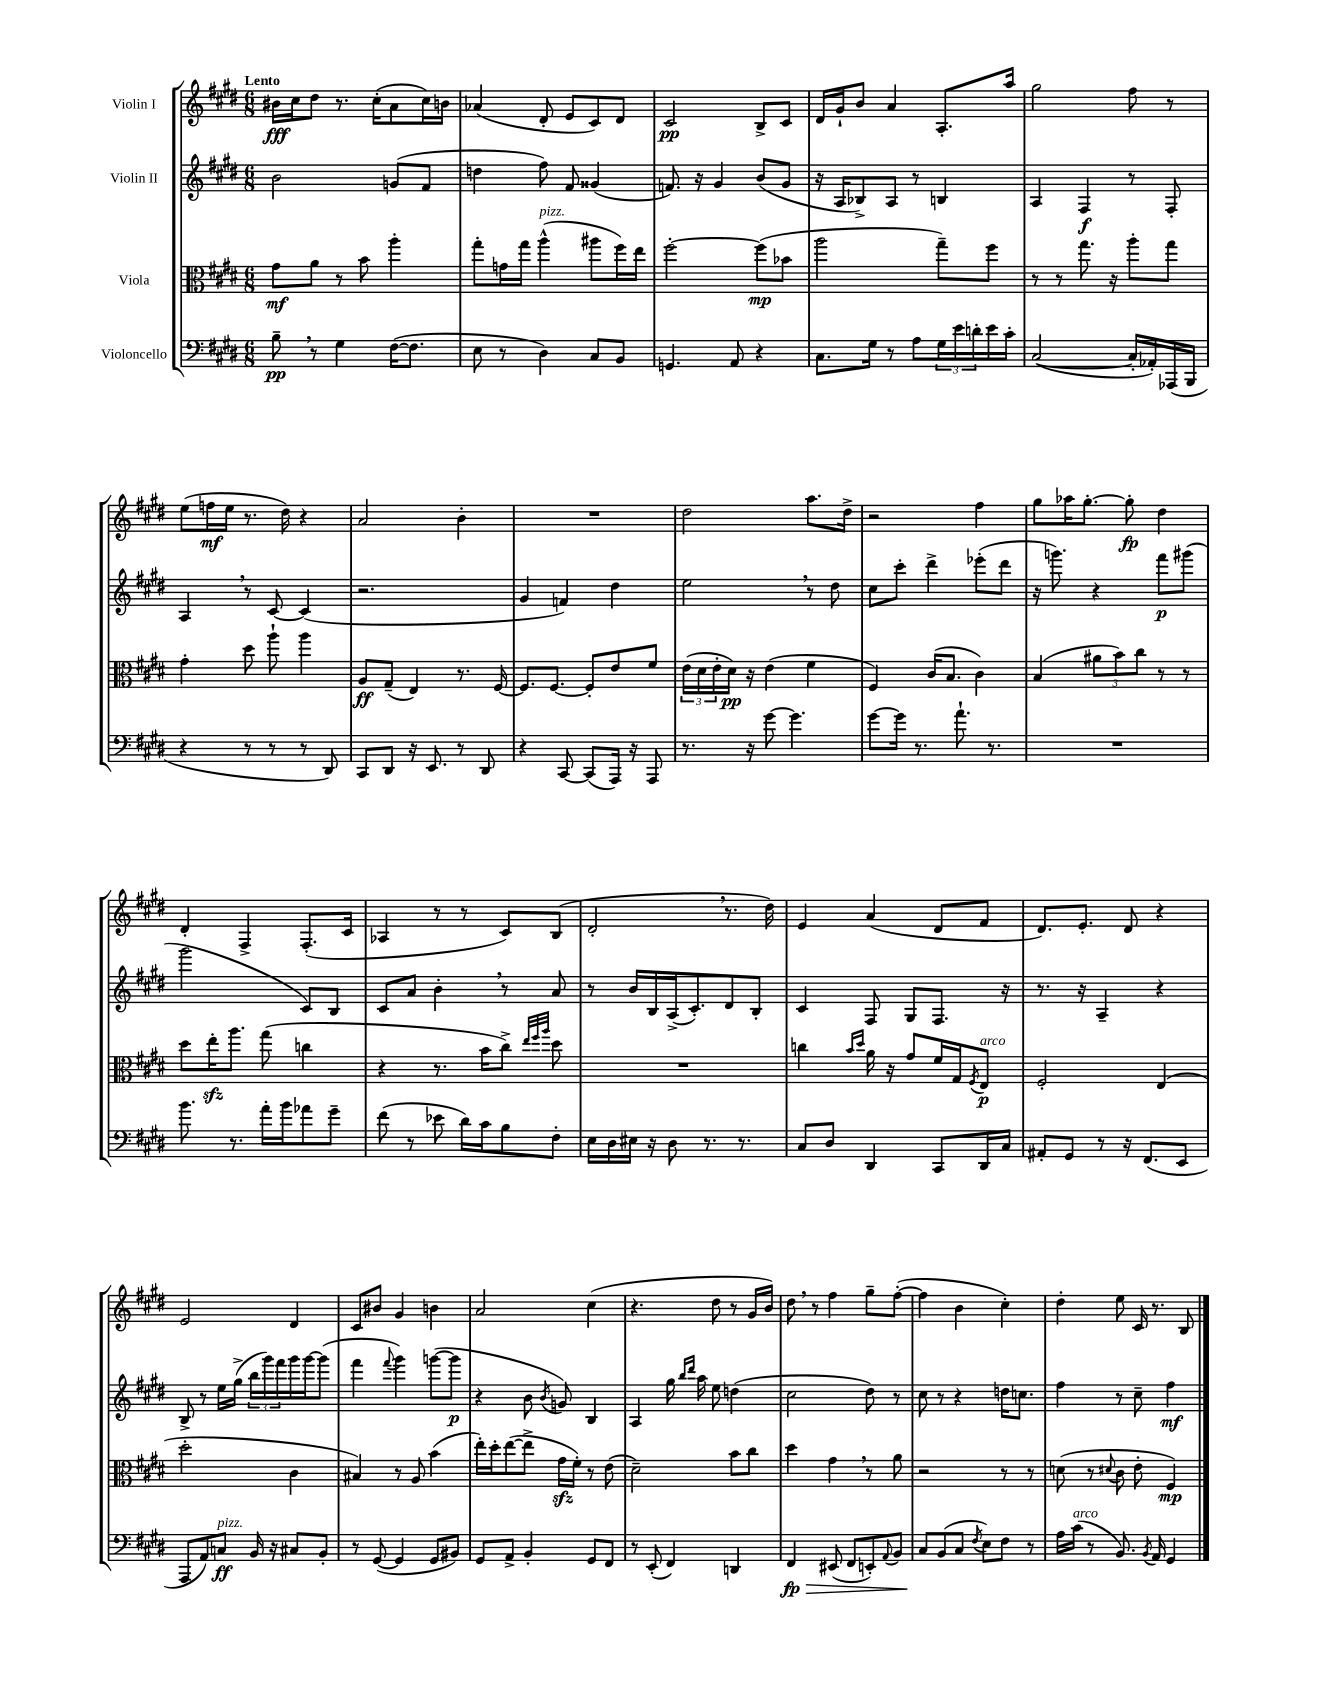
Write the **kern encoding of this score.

**kern	**kern	**kern	**kern
*staff4	*staff3	*staff2	*staff1
*clefF4	*clefC3	*clefG2	*clefG2
*k[f#c#g#d#]	*k[f#c#g#d#]	*k[f#c#g#d#]	*k[f#c#g#d#]
*M6/8	*M6/8	*M6/8	*M6/8
8B~	8g#	2b	16b#
.	.	.	16cc#
8r	8a	.	8dd#
4G#	8r	.	8.r
.	8b	.	.
.	.	.	(16cc#'
([16F#	4aa'	(8g	8a
8.F#]	.	.	.
.	.	8f#	16cc#)
.	.	.	16b
=	=	=	=
8E	8gg#'	4dd	(4a-
8r	16g	.	.
.	16gg#	.	.
4D#)	(4aa^^	8ff#)	8d#'
.	.	8f#	8e
8C#	8aa#	(4g##	8c#)
8BB	16ff#)	.	8d#
.	16ee	.	.
=	=	=	=
4.GG	[2ff#'	8.f)	2c#
.	.	16r	.
.	.	4g#	.
8AA	.	.	.
4r	(8ff#]	(8b	8B^
.	8b-	8g#	8c#
=	=	=	=
8.C#	2aa	16r	16d#
.	.	16A	16g#`
.	.	8B-^)	8b
16G#	.	.	.
8r	.	8A	4a
8A	.	8r	.
24G#	8gg#~)	4B	8.A'
24e	.	.	.
24d'	.	.	.
16e	8ff#	.	.
16c#'	.	.	16aa
=	=	=	=
([2C#	8r	4A	2gg#
.	8r	.	.
.	8.gg#	4F#	.
.	16r	.	.
16C#']	8aa'	8r	8ff#
16AA-')	.	.	.
(16AAA-	8gg#	8F#'	8r
16BBB	.	.	.
=	=	=	=
4r	4g#'	4A	(8ee
.	.	.	16ff
.	.	.	16ee
8r	8dd#	8r	8.r
8r	8aa`	[8c#	.
.	.	.	16dd#)
8r	4aa	(4c#]	4r
8DD#)	.	.	.
=	=	=	=
8CC#	8A	2.r	2a
8DD#	(8G#~	.	.
16r	4E)	.	.
8.EE	.	.	.
8r	8.r	.	4b'
8DD#	.	.	.
.	[16F#	.	.
=	=	=	=
4r	8.F#]	4g#	2.r
.	[8.F#	.	.
[8CC#	.	4f)	.
(8CC#]	8F#']	.	.
16AAA)	8e	4dd#	.
16r	.	.	.
8AAA	8f#	.	.
=	=	=	=
8.r	(24e	2ee	2dd#
.	24d#	.	.
.	24e'	.	.
.	16d#)	.	.
16r	16r	.	.
[8g#	(4e	.	.
4.g#]	.	.	.
.	4f#	8r	8.aa
.	.	8dd#	.
.	.	.	16dd#^
=	=	=	=
[8g#	4F#)	8cc#	2r
16g#]	.	8ccc#'	.
8.r	.	.	.
.	(16c#	4ddd#^	.
.	8.B	.	.
8.a`	.	.	.
.	4c#)	(8eee-'	4ff#
8.r	.	.	.
.	.	8ddd#	.
=	=	=	=
2.r	(4B	16r	8gg#
.	.	8.ggg)	.
.	.	.	16aa-
.	.	.	[8.gg#'
.	12a#	4r	.
.	12b)	.	.
.	.	.	8gg#']
.	12cc#	.	.
.	8r	8fff#	4dd#
.	8r	(8ggg#	.
=	=	=	=
8.b	8dd#	2ggg#	4d#'
.	16ee'	.	.
8.r	8.aa	.	.
.	.	.	4F#^
16a'	(8gg#	.	.
16b	.	.	.
8a-	4cc	8c#)	(8.F#'
8g#~	.	8B	.
.	.	.	16c#
=	=	=	=
(8f#	4r	8c#	4A-
8r	.	8a	.
8e-	8.r	4b'	8r
16d#)	.	.	8r
16c#	16b	.	.
8B	8cc#^)	8r	8c#)
.	32qqee	.	.
.	32qqff#	.	.
.	32qqaa	.	.
8F#'	8dd#	8a	(8B
=	=	=	=
16E	2.r	8r	2d#'
16D#	.	.	.
16E#	.	16b	.
16r	.	16B	.
8D#	.	(16A^	.
.	.	8.c#')	.
8.r	.	.	.
.	.	8d#	8.r
8.r	.	.	.
.	.	8B'	.
.	.	.	16dd#)
=	=	=	=
8C#	4cc	4c#	4e
8D#	.	.	.
.	16qqb	.	.
.	16qqdd#	.	.
4DD#	16a	8F#	(4a
.	16r	.	.
.	8g#	8G#	.
8CC#	16f#	8.F#	8d#
.	16G#	.	.
.	8qF#	.	.
16DD#	8E	.	8f#
16C#	.	16r	.
=	=	=	=
8AA#'	2F#'	8.r	8.d#)
8GG#	.	.	.
.	.	16r	8.e'
8r	.	4A~	.
16r	.	.	8d#
(8.FF#	.	.	.
.	(4E	4r	4r
8EE	.	.	.
=	=	=	=
8AAA	2dd#'	8B^	2e
8AA)	.	8r	.
8C	.	16ee	.
.	.	(16gg#^	.
16BB	.	24bb	.
.	.	24ggg#)	.
16r	.	.	.
.	.	24fff#	.
8C#	4c#	16ggg#	4d#
.	.	[16ggg#	.
8BB'	.	(8ggg#]	.
=	=	=	=
8r	4B#)	4fff#	8c#
([8GG#	.	.	8b#
.	.	8qqfff#	.
4GG#]	8r	4ggg#)	4g#
.	8A	.	.
8GG#	(4b	([8ggg	4b
8BB#)	.	8ggg]	.
=	=	=	=
8GG#	16ee')	4r	2a
.	16dd#'	.	.
8AA^	([8ee	.	.
4BB'	8ee^]	8b	.
.	.	8qb	.
.	16g#	8g)	.
.	16f#')	.	.
8GG#	8r	4B	(4cc#
8FF#	(8e	.	.
=	=	=	=
8r	2d#~)	4A	4.r
(8EE'	.	.	.
4FF#)	.	16gg#	.
.	.	16qqbb	.
.	.	16qqddd#	.
.	.	16aa	.
.	.	8ee	8dd#
4DD	8b	(4dd	8r
.	8cc#	.	16g#
.	.	.	16b)
=	=	=	=
4FF#	4dd#	2cc#	8dd#
.	.	.	8r
(8EE#	4g#	.	4ff#
8FF#	.	.	.
8EE')	8r	8dd#)	8gg#~
8qqAA	.	.	.
8BB	8a	8r	([8ff#'
=	=	=	=
8C#	2r	8cc#	4ff#]
(8BB	.	8r	.
8C#	.	4r	4b
8qF#	.	.	.
8E)	.	.	.
8F#	8r	16dd	4cc#')
.	.	8.cc	.
8r	8r	.	.
=	=	=	=
16A	(8d	4ff#	4dd#'
(16c#	.	.	.
8r	8r	.	.
.	8qqd#	.	.
8.BB)	8c#	8r	8ee
.	8e'	8cc#~	16c#
8qBB	.	.	.
16AA	.	.	8.r
4GG#	4F#)	4ff#	.
.	.	.	8B
==	==	==	==
*-	*-	*-	*-
